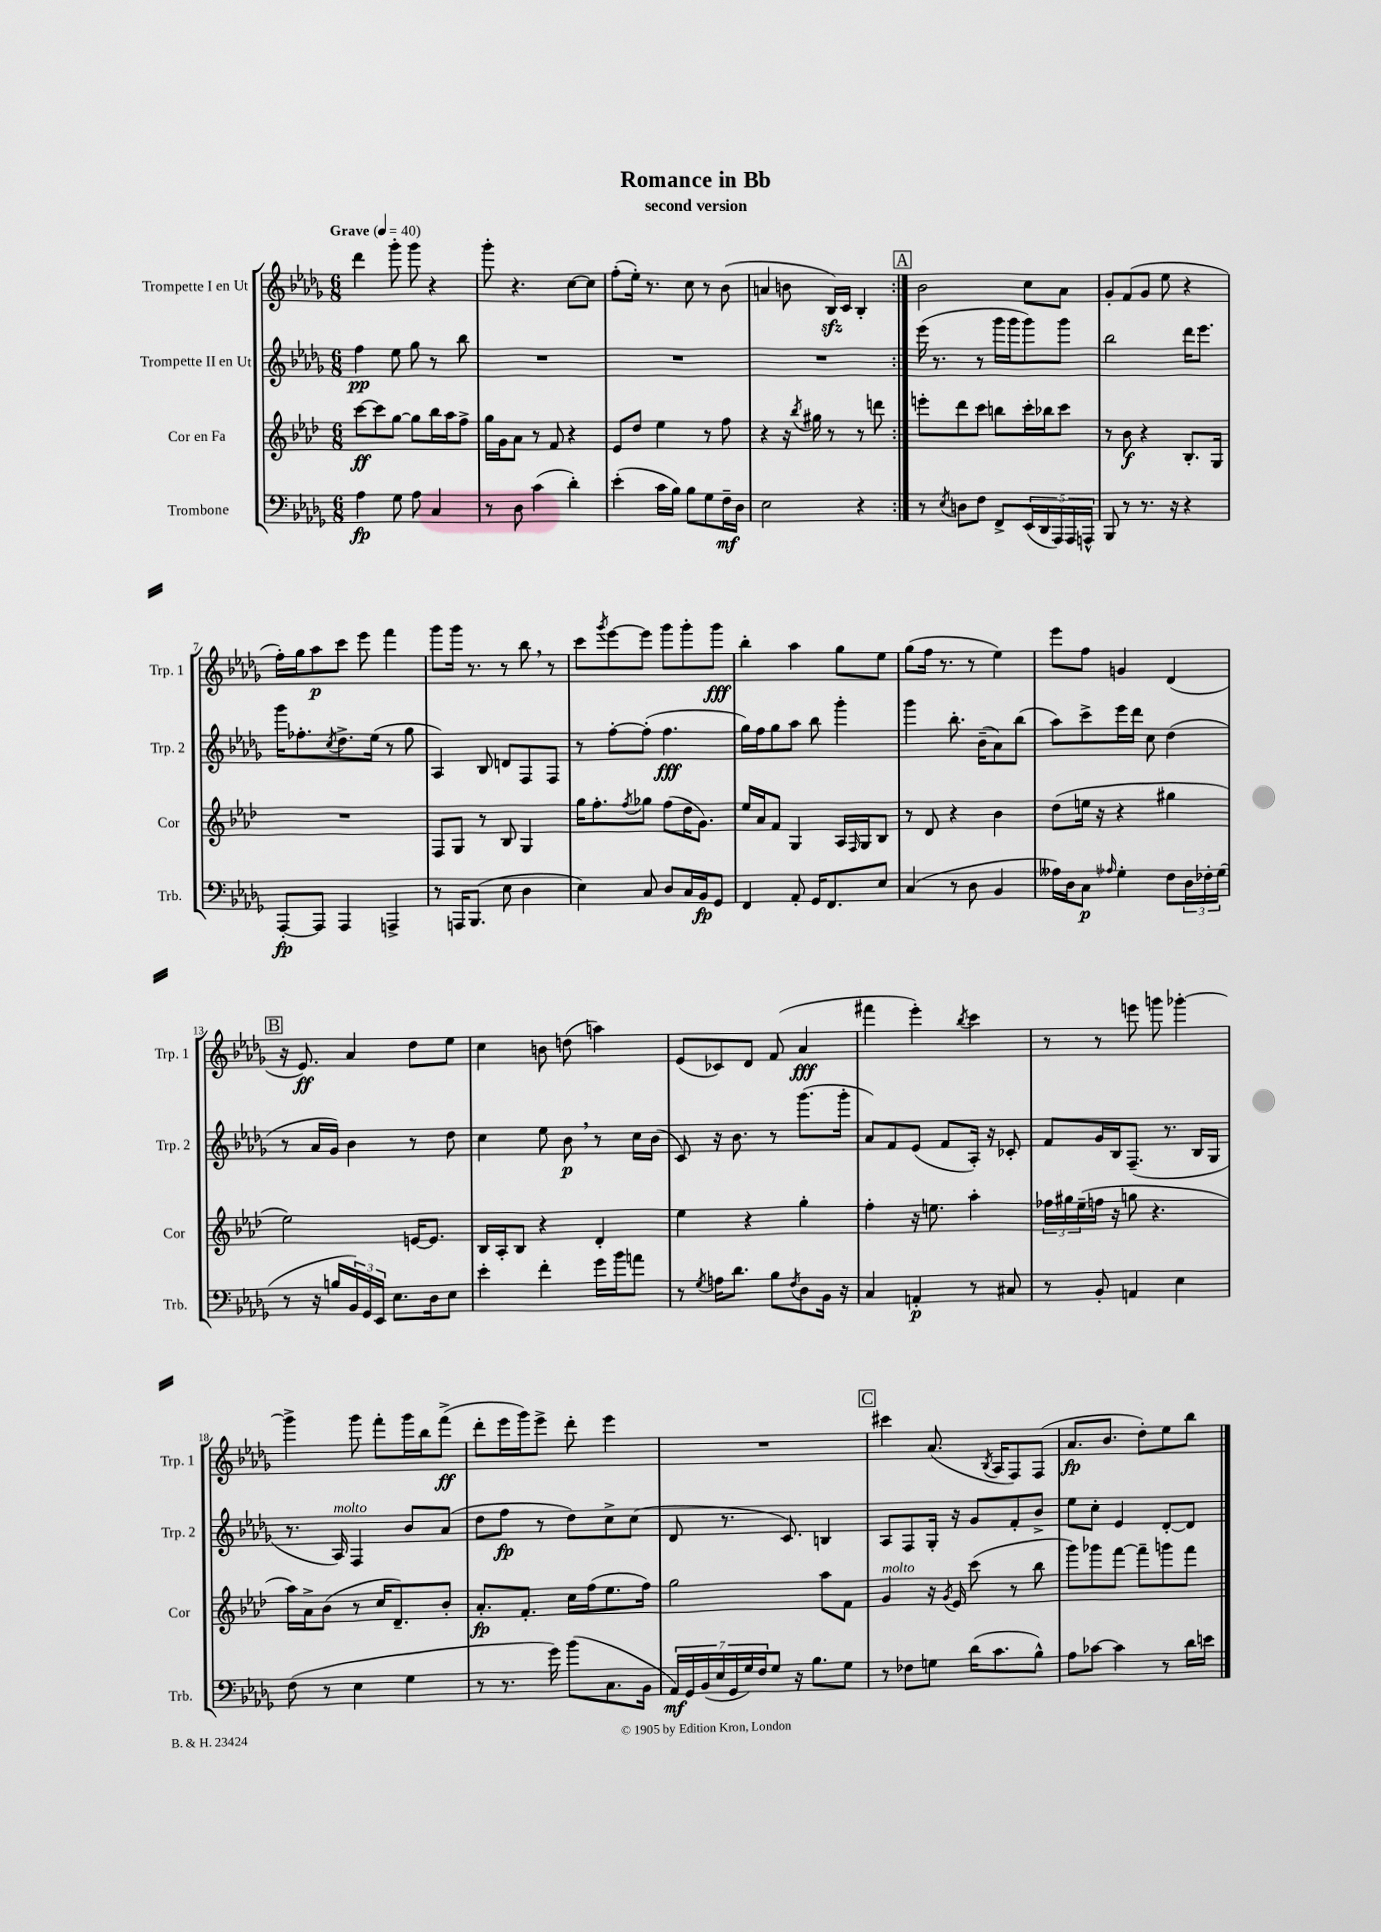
\header { title = "Romance in Bb" subtitle = "second version" }
<<
\new StaffGroup <<
\new Staff = "s0" \with { instrumentName = "Trompette I en Ut" shortInstrumentName = "Trp. 1" } {
    \clef treble \key des \major \numericTimeSignature \time 6/8 \tempo "Grave" 4 = 40
    \repeat volta 2 { des'''4 ges'''8-. ges'''8 r4 |
    ges'''8-. r4. c''8~ c''8 |
    f''8-.( ees''16-.) r8. c''8 r8 bes'8( |
    a'4 b'8 bes16\sfz) c'16 bes4-. | }
    \mark \markup { \box "A" } bes'2 c''8 aes'8 |
    ges'8-. f'8( ges'8 ees''8 r4 |
    f''16-.) ges''16 aes''8\p c'''8 ees'''8 f'''4 |
    ges'''8 ges'''16 r8. r8 bes''8 \breathe r8 |
    c'''8 \acciaccatura { ges'''8 } ees'''8~ ees'''8 ges'''8 ges'''8-. ges'''8\fff |
    bes''4-. aes''4 ges''8 ees''8 |
    ges''8( f''16 r8. r8 ees''4) |
    ees'''8 f''8 g'4 des'4( |
    \mark \markup { \box "B" } r16 ees'8.\ff) aes'4 des''8 ees''8 |
    c''4 b'8 d''8( a''4) |
    ees'8( ces'8) des'8 f'8( aes'4\fff |
    fis'''4 ees'''4-.) \acciaccatura { bes''8 } c'''4 |
    r8 r8 e'''8 g'''8 ges'''4~-. |
    ges'''4-> ges'''8 f'''8-. ges'''16 bes''16 f'''8->\ff( |
    des'''8-. ees'''16 ges'''16) ees'''8-> des'''8-. ees'''4 |
    R2. |
    \mark \markup { \box "C" } cis'''4 aes'8.( \acciaccatura { bes8 } aes16 f8) f8( |
    aes'8.\fp bes'8. des''8-.) ees''8 bes''8 \bar "|." |
}
\new Staff = "s1" \with { instrumentName = "Trompette II en Ut" shortInstrumentName = "Trp. 2" } {
    \clef treble \key des \major \numericTimeSignature \time 6/8
    \repeat volta 2 { f''4\pp ees''8 ges''8 r8 bes''8 |
    R2. |
    R2. |
    R2. | }
    \mark \markup { \box "A" } ees'''16( r8. r8 ges'''16 ges'''16 ges'''8) ges'''8 |
    bes''2 des'''16 ees'''8. |
    ges'''16 fes''8.-. \acciaccatura { c''8 } des''8.-> ees''16( r8 ges''8 |
    aes4) bes8 d'8 f8 f8 |
    r8 f''8~-. f''8-.( f''4.\fff |
    ges''16) f''16 ges''8 aes''8 bes''8 ges'''4-. |
    ges'''4 bes''8.-. bes'16--( aes'8) bes''8( |
    aes''8) c'''8-> ees'''16 des'''16 c''8 des''4( |
    \mark \markup { \box "B" } r8 aes'16 ges'16) bes'4 r8 des''8 |
    c''4 ees''8 bes'8\p \breathe r8 c''16 bes'16( |
    c'8) r16 bes'8. r8 ges'''8.( ges'''16-. |
    aes'8) f'8 ees'8( f'8 aes16-.) r16 ces'8-. |
    f'8 ges'16 bes16 f8.--( r8. bes16 ges16 |
    r8. aes16^\markup { \italic "molto" }) f4 bes'8 aes'8( |
    des''8 f''8\fp r8 des''8) c''8-> c''8( |
    des'8 r8. c'8.) b4 |
    \mark \markup { \box "C" } aes8 f8 ges16-. r16 ges'8 f'8-. bes'8-> |
    ees''8 c''8-. ees'4 des'8~-. des'8 \bar "|." |
}
\new Staff = "s2" \with { instrumentName = "Cor en Fa" shortInstrumentName = "Cor" } {
    \clef treble \key aes \major \numericTimeSignature \time 6/8
    \repeat volta 2 { c'''8~\ff c'''8 g''8~ g''8 bes''16 aes''16 f''8-> |
    g''16 g'16 aes'8 r8 f'8 r4 |
    ees'8 des''8 ees''4 r8 f''8 |
    r4 r16 \acciaccatura { bes''8 } gis''16 r8 r8 d'''8 | }
    \mark \markup { \box "A" } e'''8-. des'''8 c'''8 b''8 c'''16-. bes''16 c'''8 |
    r8 bes'8\f r4 bes8.-. g16 |
    R2. |
    f8 g8 r8 bes8 g4 |
    g''16 f''8.-. \acciaccatura { f''8 } ges''8 f''8( des''16 g'8.) |
    ees''16 aes'16 f'8 g4 aes16 \grace { f16 } g16 bes8 |
    r8 des'8 r4 bes'4 |
    des''8( e''16 r16 r4 gis''4 |
    \mark \markup { \box "B" } ees''2) e'16~ e'8. |
    bes16 aes16-. bes8 r4 des'4-. |
    ees''4 r4 g''4-. |
    f''4-. r16 e''8. aes''4-. |
    \tuplet 3/2 { fes''16 gis''16 ees''16--( } f''16 r16 g''8 r4. |
    aes''16) aes'16-> bes'8( r8 c''16 des'8.--) bes'8-. |
    aes'8.-.\fp f'8.-. c''16 f''16( ees''8. f''16) |
    g''2 aes''8 f'8 |
    \mark \markup { \box "C" } g'4^\markup { \italic "molto" } r16 \acciaccatura { g'8 } ees'16 c'''8( r8 bes''8 |
    g'''8) ges'''8 f'''8~ f'''8-- g'''8 f'''8 \bar "|." |
}
\new Staff = "s3" \with { instrumentName = "Trombone" shortInstrumentName = "Trb." } {
    \clef bass \key des \major \numericTimeSignature \time 6/8
    \repeat volta 2 { aes4\fp ges8 aes8 c4 |
    r8 des8 c'4( des'4-.) |
    ees'4-.( c'16 bes16) bes8 ges8 f16--\mf des16 |
    ees2 r4 | }
    \mark \markup { \box "A" } r8 \acciaccatura { ees8 } d8 f8 f,8-> \tuplet 5/4 { ees,16( des,16 aes,,16) aes,,16 a,,16-^ } |
    bes,,8 r8 r8. r16 r4 |
    aes,,8~-.\fp aes,,8 aes,,4 a,,4-> |
    r8 a,,16 bes,,8.( ees8 des4 |
    ees4) c8 des8 c16 bes,16\fp ges,8 |
    f,4 aes,8-. ges,16 f,8. ees8 |
    c4( r8 des8 bes,4 |
    aeses16) des16 c8\p \grace { aes16 } ges4-. f8 \tuplet 3/2 { des16 fes16-. ges16( } |
    \mark \markup { \box "B" } r8 r16 b16 \tuplet 3/2 { bes,16) ges,16 ees,16 } ees8. des16 ees8 |
    ees'4-. f'4-. ges'16 bes'16 a'8 |
    r8 \acciaccatura { ges8 } a16 des'8. bes8 \acciaccatura { f8 } des8 bes,16 r16 |
    c4 a,4-.\p r8 cis8 |
    r8 bes,8-. a,4 ees4 |
    f8( r8 ees4 ges4 |
    r8 r8. ges'16) bes'8( c8. bes,16 |
    \tuplet 7/4 { aes,16\mf) ges,16 bes,16( ees16 ges,16 ges16) f16 } ges8 r16 bes8. ges8 |
    \mark \markup { \box "C" } r8 fes8 g8 des'16( c'8. bes8-^) |
    aes8 ces'8~ ces'4 r8 des'16 e'16 \bar "|." |
}
>>
>>
